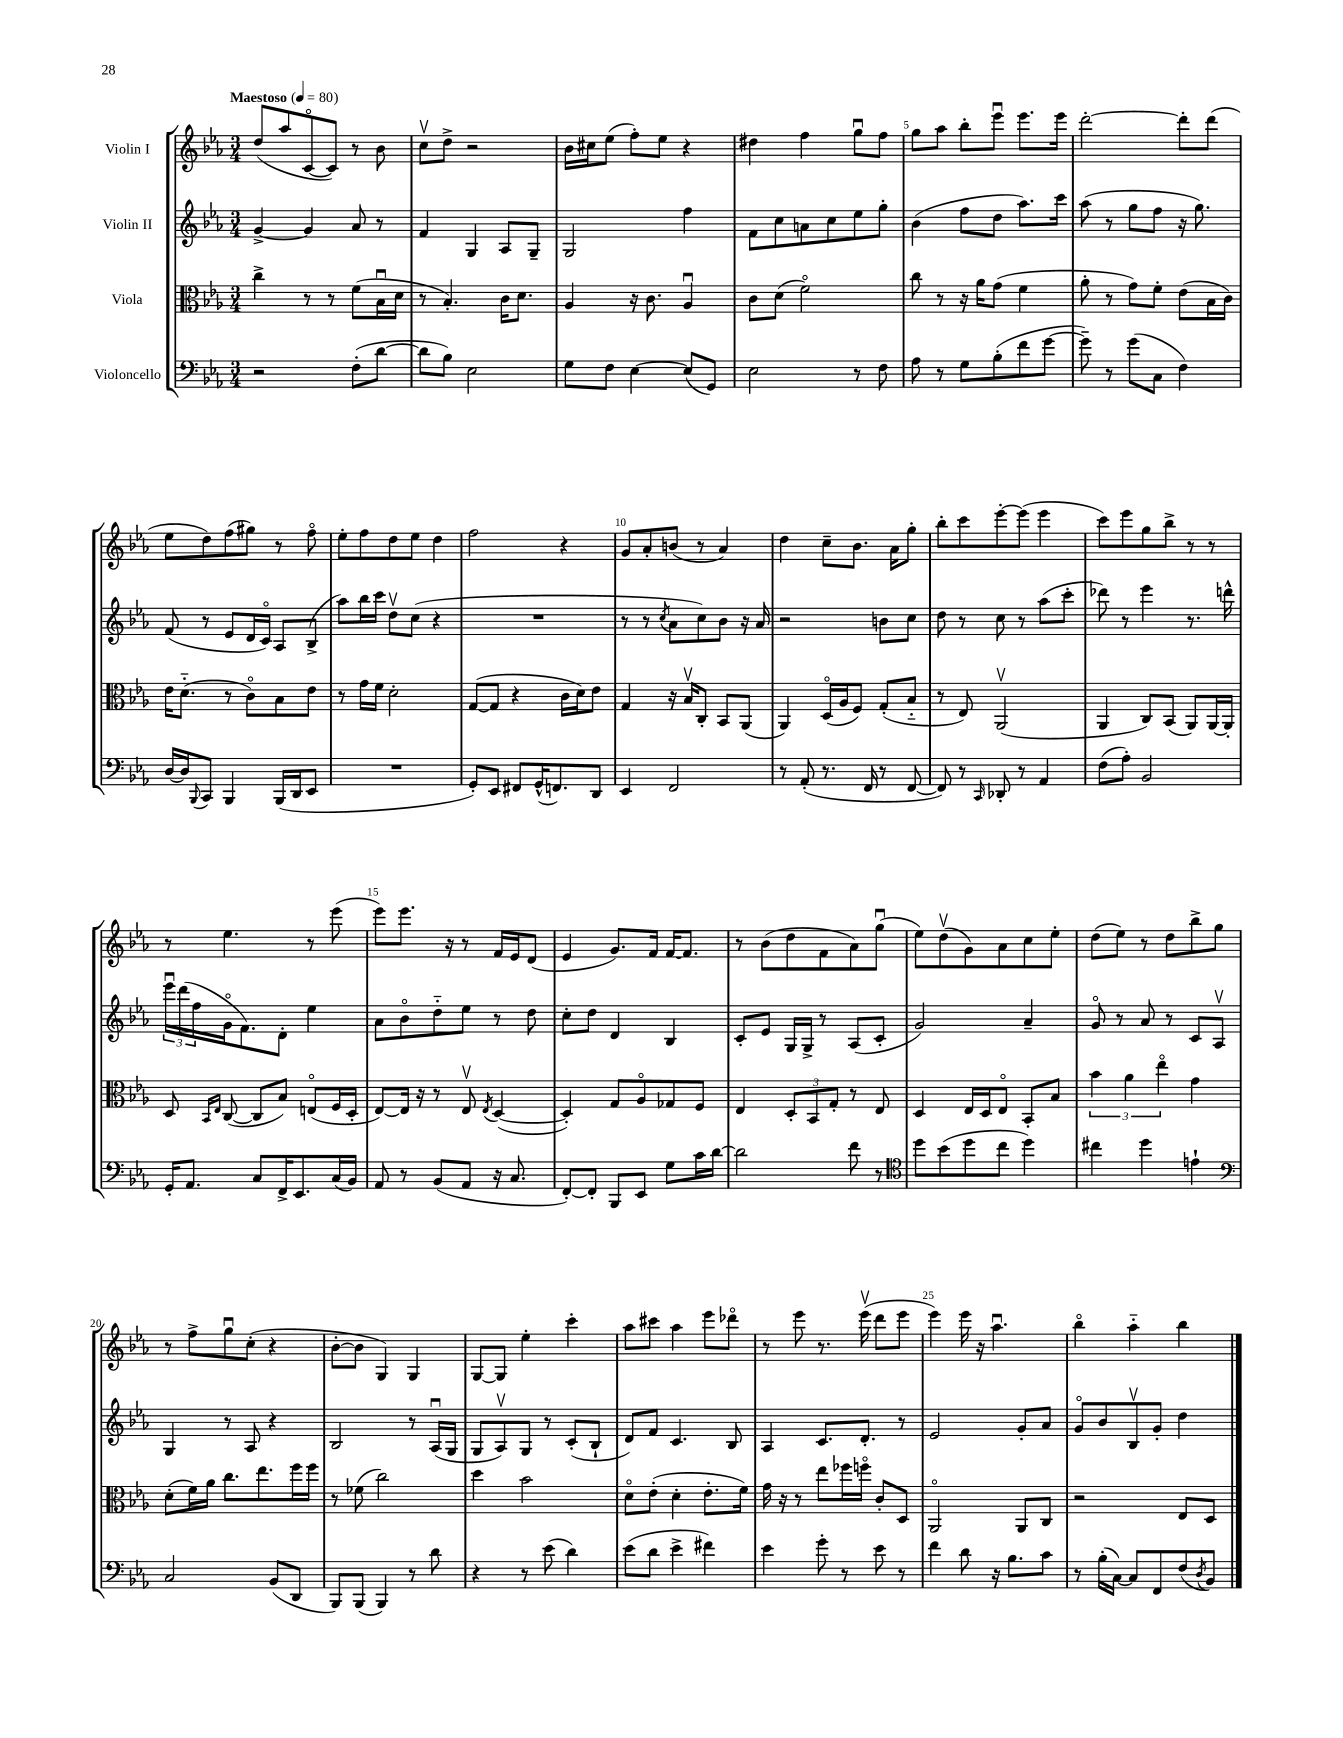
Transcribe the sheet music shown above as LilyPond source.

<<
\new StaffGroup <<
\new Staff = "s0" \with { instrumentName = "Violin I" } {
    \clef treble \key ees \major \numericTimeSignature \time 3/4 \tempo "Maestoso" 4 = 80
    d''8( aes''8 c'8~\flageolet c'8) r8 bes'8 |
    c''8\upbow d''8-> r2 |
    bes'16 cis''16 ees''8( f''8-.) ees''8 r4 |
    dis''4 f''4 g''8\downbow f''8 |
    g''8 aes''8 bes''8-. ees'''8\downbow ees'''8. ees'''16 |
    d'''2~-. d'''8-. d'''8( |
    ees''8 d''8) f''8( gis''8) r8 f''8\flageolet |
    ees''8-. f''8 d''8 ees''8 d''4 |
    f''2 r4 |
    g'8 aes'8-. b'8( r8 aes'4) |
    d''4 c''8-- bes'8. aes'16 g''8-. |
    bes''8-. c'''8 ees'''8~-. ees'''8( ees'''4 |
    c'''8) ees'''8 g''8 bes''8-> r8 r8 |
    r8 ees''4. r8 ees'''8( |
    ees'''8) ees'''8. r16 r8 f'16 ees'16 d'8( |
    ees'4 g'8.) f'16 f'16~ f'8. |
    r8 bes'8( d''8 f'8 aes'8) g''8\downbow( |
    ees''8) d''8\upbow( g'8) aes'8 c''8 ees''8-. |
    d''8( ees''8) r8 d''8 bes''8-> g''8 |
    r8 f''8-> g''8\downbow c''8-.( r4 |
    bes'8~-. bes'8 g4) g4 |
    g8~ g8 ees''4-. c'''4-. |
    aes''8 cis'''8 aes''4 ees'''8 des'''8\flageolet |
    r8 ees'''8 r8. ees'''16\upbow( d'''8 ees'''8 |
    ees'''4) ees'''16 r16 aes''4.\downbow |
    bes''4\flageolet aes''4-_ bes''4 \bar "|." |
}
\new Staff = "s1" \with { instrumentName = "Violin II" } {
    \clef treble \key ees \major \numericTimeSignature \time 3/4
    g'4~-> g'4 aes'8 r8 |
    f'4 g4 aes8 g8-- |
    g2 f''4 |
    f'8 c''8 a'8 c''8 ees''8 g''8-. |
    bes'4( f''8 d''8 aes''8.) c'''16 |
    aes''8( r8 g''8 f''8 r16 g''8.) |
    f'8( r8 ees'8 d'16 c'16\flageolet) aes8 bes8->( |
    aes''8) bes''16 c'''16 d''8\upbow c''8( r4 |
    R2. |
    r8 r8 \acciaccatura { c''8 } aes'8 c''8) bes'8 r16 aes'16 |
    r2 b'8 c''8 |
    d''8 r8 c''8 r8 aes''8( c'''8-. |
    des'''8) r8 ees'''4 r8. d'''16-^ |
    \tuplet 3/2 { ees'''16\downbow d'''16( f''16 } g'16\flageolet f'8.) d'8-. ees''4 |
    aes'8 bes'8\flageolet d''8-_ ees''8 r8 d''8 |
    c''8-. d''8 d'4 bes4 |
    c'8-. ees'8 g16 g16-> r8 aes8( c'8-. |
    g'2) aes'4-- |
    g'8\flageolet r8 aes'8 r8 c'8 aes8\upbow |
    g4 r8 aes8 r4 |
    bes2 r8 aes16\downbow( g16 |
    g8 aes8\upbow) g8 r8 c'8-.( bes8-! |
    d'8) f'8 c'4. bes8 |
    aes4 c'8. d'8.-. r8 |
    ees'2 g'8-. aes'8 |
    g'8\flageolet bes'8 bes8\upbow g'8-. d''4 \bar "|." |
}
\new Staff = "s2" \with { instrumentName = "Viola" } {
    \clef alto \key ees \major \numericTimeSignature \time 3/4
    c''4-> r8 r8 f'8( bes16\downbow d'16 |
    r8 bes4.-.) c'16 d'8. |
    aes4 r16 c'8. aes4\downbow |
    c'8 d'8( f'2\flageolet) |
    c''8 r8 r16 aes'16 g'8( f'4 |
    aes'8-. r8 g'8) f'8-. ees'8( bes16 c'16) |
    ees'16 d'8.-_( r8 c'8\flageolet) bes8 ees'8 |
    r8 g'16 f'16 d'2-. |
    g8~( g8 r4 c'16 d'16) ees'8 |
    g4 r16 bes16\upbow c8-. bes,8 aes,8( |
    aes,4) d16\flageolet( aes16 f8) g8-.( bes8-_ |
    r8 ees8) aes,2\upbow( |
    aes,4 c8) bes,8( aes,8) aes,16~ aes,16-. |
    d8 \grace { bes,16 ees16 } c8~( c8 bes8) e8\flageolet( f16 d16-. |
    ees8~) ees16 r16 r8 ees8\upbow \acciaccatura { ees8 } d4~( |
    d4-.) g8 aes8\flageolet ges8 f8 |
    ees4 \tuplet 3/2 { d8-. bes,8 g8-. } r8 ees8 |
    d4 ees16 d16 ees8\flageolet bes,8-. bes8 |
    \tuplet 3/2 { bes'4 aes'4 ees''4\flageolet } g'4 |
    d'8-.( f'16) aes'16 c''8. ees''8. f''16 f''16 |
    r8 fes'8( c''2) |
    d''4 bes'2 |
    d'8\flageolet ees'8-.( d'4-. ees'8.-. f'16) |
    g'16 r16 r8 ees''8 fes''16 f''16\flageolet c'8-. d8 |
    aes,2\flageolet aes,8 c8 |
    r2 ees8 d8 \bar "|." |
}
\new Staff = "s3" \with { instrumentName = "Violoncello" } {
    \clef bass \key ees \major \numericTimeSignature \time 3/4
    r2 f8-.( d'8~ |
    d'8 bes8) ees2 |
    g8 f8 ees4~ ees8( g,8) |
    ees2 r8 f8 |
    aes8 r8 g8 bes8-.( f'8 g'8~ |
    g'8--) r8 g'8( c8 f4) |
    d16~ d16 \appoggiatura { bes,,8 } c,8 bes,,4 bes,,16( d,16 ees,8 |
    R2. |
    g,8-.) ees,8 fis,8 g,16-^( f,8.) d,8 |
    ees,4 f,2 |
    r8 aes,8-.( r8. f,16 r8 f,8~ |
    f,8) r8 \grace { c,16 } des,8-. r8 aes,4 |
    f8( aes8-.) bes,2 |
    g,16-. aes,8. c8 f,16-> ees,8. c16( bes,16) |
    aes,8 r8 bes,8( aes,8 r16 c8. |
    f,8~-.) f,8-. bes,,8 ees,8 g8 c'16 d'16~ |
    d'2 f'8 r8 |
    \clef tenor d''8 bes'8( d''8 c''8 d''4) |
    cis''4 d''4 e'4-! |
    \clef bass c2 bes,8( d,8 |
    bes,,8) bes,,8( bes,,4) r8 d'8 |
    r4 r8 ees'8( d'4) |
    ees'8( d'8 ees'4-> fis'4) |
    ees'4 g'8-. r8 ees'8 r8 |
    f'4 d'8 r16 bes8. c'8 |
    r8 bes16-.( c16~) c8 f,8 f8( \acciaccatura { d8 } bes,8) \bar "|." |
}
>>
>>
\layout { \context { \Score \override BarNumber.break-visibility = ##(#f #t #t) barNumberVisibility = #(every-nth-bar-number-visible 5) } }
